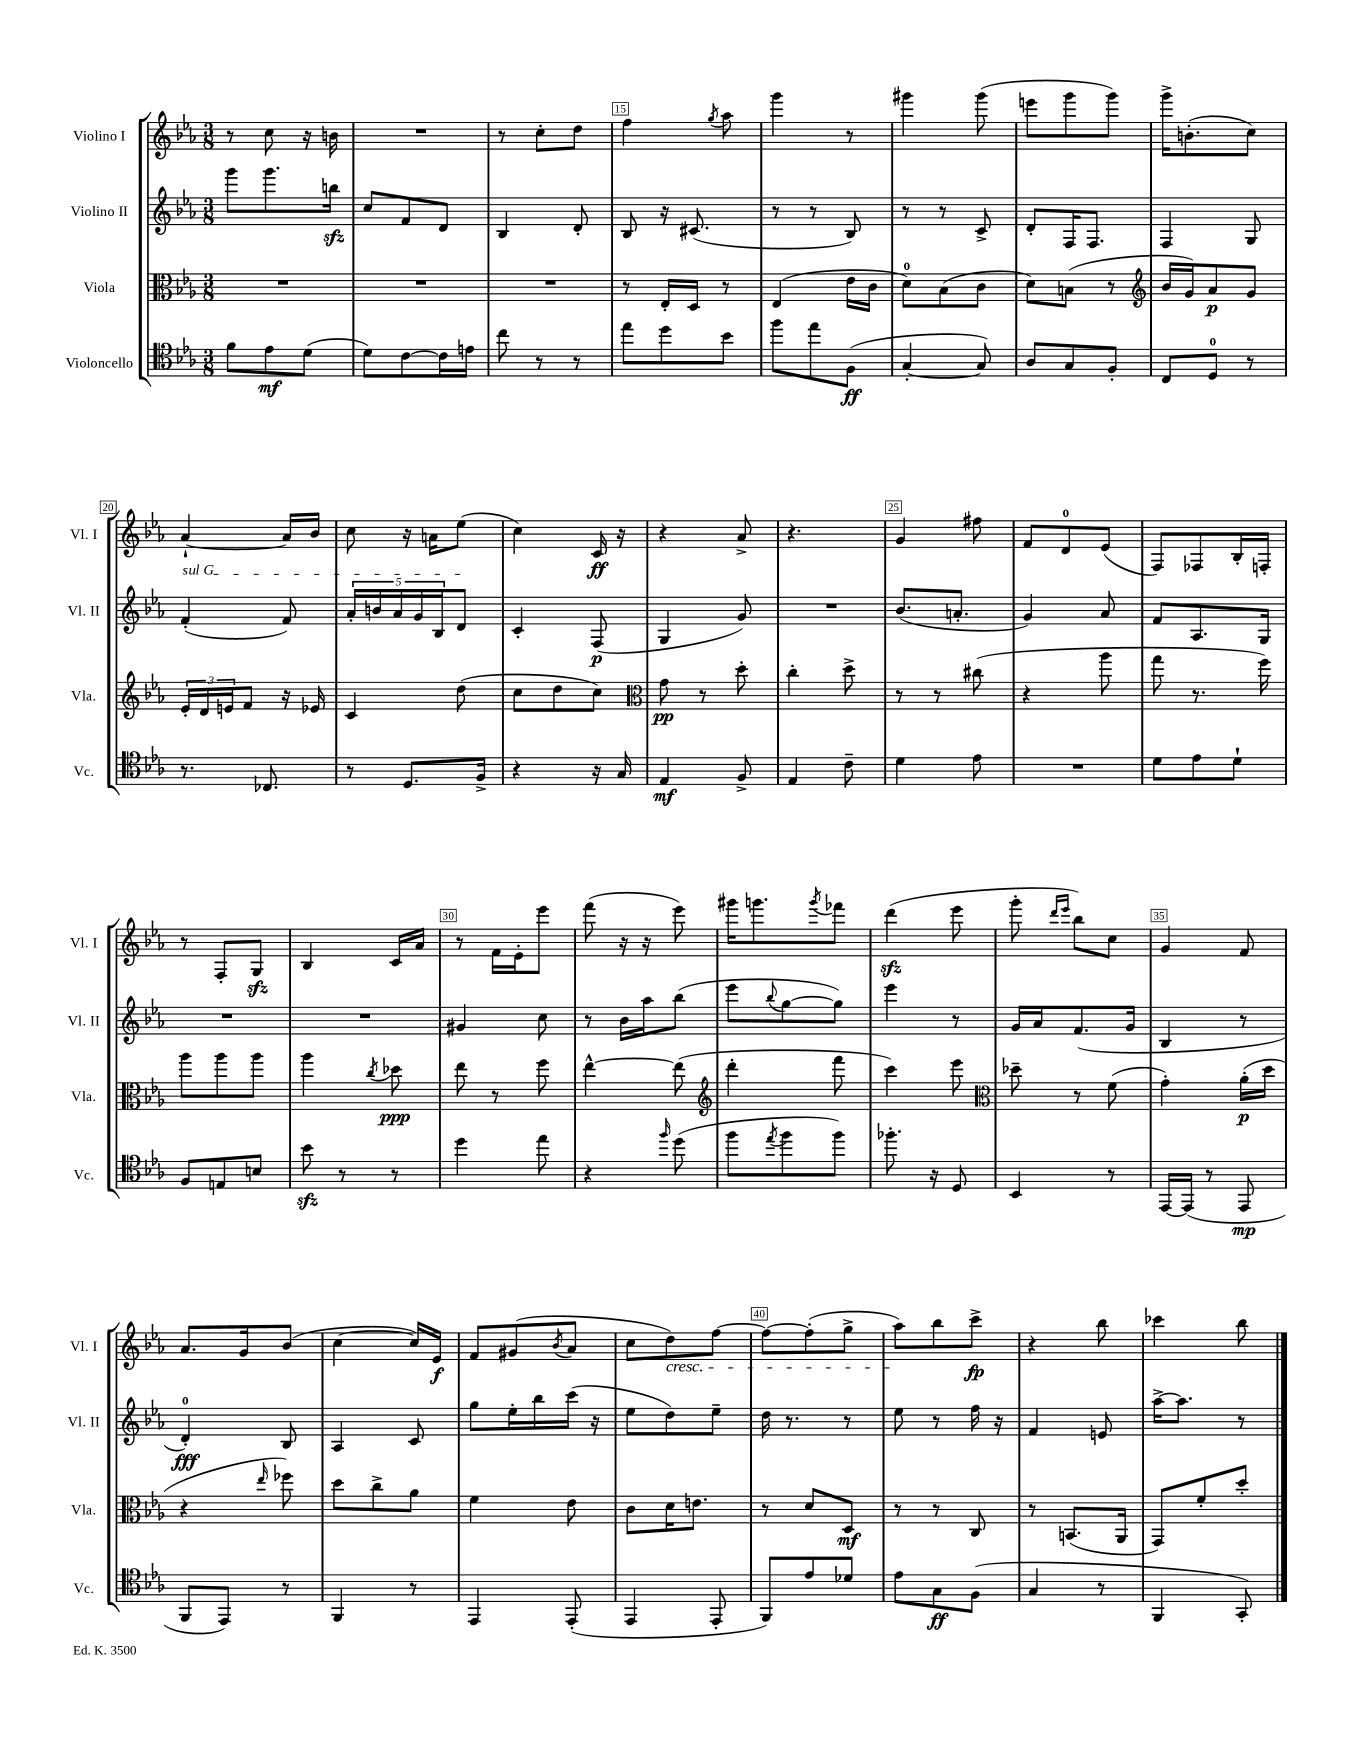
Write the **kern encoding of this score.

**kern	**kern	**kern	**kern
*staff4	*staff3	*staff2	*staff1
*clefC4	*clefC3	*clefG2	*clefG2
*k[b-e-a-]	*k[b-e-a-]	*k[b-e-a-]	*k[b-e-a-]
*M3/8	*M3/8	*M3/8	*M3/8
8f	4.r	8ggg	8r
8e-	.	8.ggg	8cc
(8d	.	.	16r
.	.	16bb	16b
=	=	=	=
8d)	4.r	8cc	4.r
[8c	.	8f	.
16c]	.	8d	.
16e	.	.	.
=	=	=	=
8cc	4.r	4B-	8r
8r	.	.	8cc'
8r	.	8d'	8dd
=	=	=	=
8ee-	8r	8B-	4ff
8dd	16E-'	16r	.
.	16D	(8.c#	.
.	.	.	8qgg
8b-	8r	.	8aa-
=	=	=	=
8ff	(4E-	8r	4ggg
8ee-	.	8r	.
(8F	16e-	8B-)	8r
.	16c	.	.
=	=	=	=
[4G'	8d)	8r	4ggg#
.	(8B-	8r	.
8G])	8c	8c^	(8ggg#
=	=	=	=
8A-	8d)	8d'	8eee
8G	(8B	16F	8ggg
.	.	8.F	.
8F'	8r	.	8ggg)
=	=	=	=
*	*clefG2	*	*
8C	16b-	4F	16ggg^
.	16g)	.	(8.b'
8D	8a-	.	.
8r	8g	8G	8cc)
=	=	=	=
8.r	24e-'	(4f'	[4a-`
.	24d	.	.
.	24e	.	.
.	8f	.	.
8.C-	.	.	.
.	16r	8f)	16a-]
.	16e-	.	16b-
=	=	=	=
8r	4c	20a-'	8cc
.	.	20b	.
.	.	20a-	.
8.D	.	.	16r
.	.	20g	.
.	.	.	16a
.	.	20B-	.
.	(8dd	8d	(8ee-
16F^	.	.	.
=	=	=	=
4r	8cc	4c'	4cc)
.	8dd	.	.
16r	8cc)	(8F	16c
16G	.	.	16r
=	=	=	=
*	*clefC3	*	*
4E-	8g	4G	4r
.	8r	.	.
8F^	8dd'	8g)	8a-^
=	=	=	=
4E-	4cc'	4.r	4.r
8c~	8dd^	.	.
=	=	=	=
4d	8r	(8.b-	4g
.	8r	.	.
.	.	8.a'	.
8e-	(8cc#	.	8ff#
=	=	=	=
4.r	4r	4g)	8f
.	.	.	8d
.	8aa-	8a-	(8e-
=	=	=	=
8d	8gg	8f	8F)
8e-	8.r	8.A-	8F-
8d`	.	.	16B-'
.	16ff)	16G	16F'
=	=	=	=
8F	8aa-	4.r	8r
8E	8aa-	.	8F'
8B	8aa-	.	8G
=	=	=	=
8b-	4aa-	4.r	4B-
8r	.	.	.
.	8qcc	.	.
8r	8dd-	.	16c
.	.	.	16a-
=	=	=	=
4dd	8ee-	4g#	8r
.	8r	.	16f
.	.	.	16e-'
8ee-	8ff	8cc	8eee-
=	=	=	=
4r	[4ee-^^	8r	(8fff
.	.	16b-	16r
.	.	16aa-	16r
16qqff	.	.	.
(8dd	(8ee-]	(8bb-	8eee-)
=	=	=	=
*	*clefG2	*	*
8ff	4ddd'	8eee-	16ggg#
.	.	.	8.ggg
8qee-	.	8qqbb-	.
8ff	.	[8gg	.
.	.	.	8qggg
8ff)	8fff	8gg])	8fff-
=	=	=	=
8.ff-'	4ccc)	4eee-	(4ddd
16r	.	.	.
8D	8eee-	8r	8eee-
=	=	=	=
*	*clefC3	*	*
4BB-	8dd-~	16g	8ggg'
.	.	16a-	.
.	.	.	16qqddd
.	.	.	16qqeee-
.	8r	(8.f	8bb-)
8r	(8f	.	8cc
.	.	16g	.
=	=	=	=
[16EE-	4g')	4B-	4g
(16EE-]	.	.	.
8r	.	.	.
8EE-	(16a-'	8r	8f
.	16dd	.	.
=	=	=	=
8FF	4r	4d')	8.a-
8EE-)	.	.	.
.	.	.	16g
.	16qqee-	.	.
8r	8ff-)	8B-	(8b-
=	=	=	=
4FF	8dd	4A-	[4cc
.	8cc^	.	.
8r	8a-	8c	16cc])
.	.	.	16e-
=	=	=	=
4EE-	4f	8gg	8f
.	.	16ee-'	(8g#
.	.	16bb-	.
.	.	.	8qb-
(8EE-'	8e-	(16ccc	8a-
.	.	16r	.
=	=	=	=
4EE-	8c	8ee-	8cc
.	16d	8dd)	8dd)
.	8.e	.	.
8EE-'	.	8ee-~	[8ff
=	=	=	=
8FF)	8r	16dd	8ff_
.	.	8.r	.
8e-	8d	.	(8ff']
8d-	8D	8r	8gg^
=	=	=	=
8e-	8r	8ee-	8aa-)
8G	8r	8r	8bb-
(8F	8C	16ff	8ccc^
.	.	16r	.
=	=	=	=
4G	8r	4f	4r
.	(8.BB	.	.
8r	.	8e	8bb-
.	16AA-	.	.
=	=	=	=
4FF	8GG)	[16aa-^	4ccc-
.	.	8.aa-]	.
.	8f'	.	.
8GG')	8dd'	8r	8bb-
==	==	==	==
*-	*-	*-	*-
